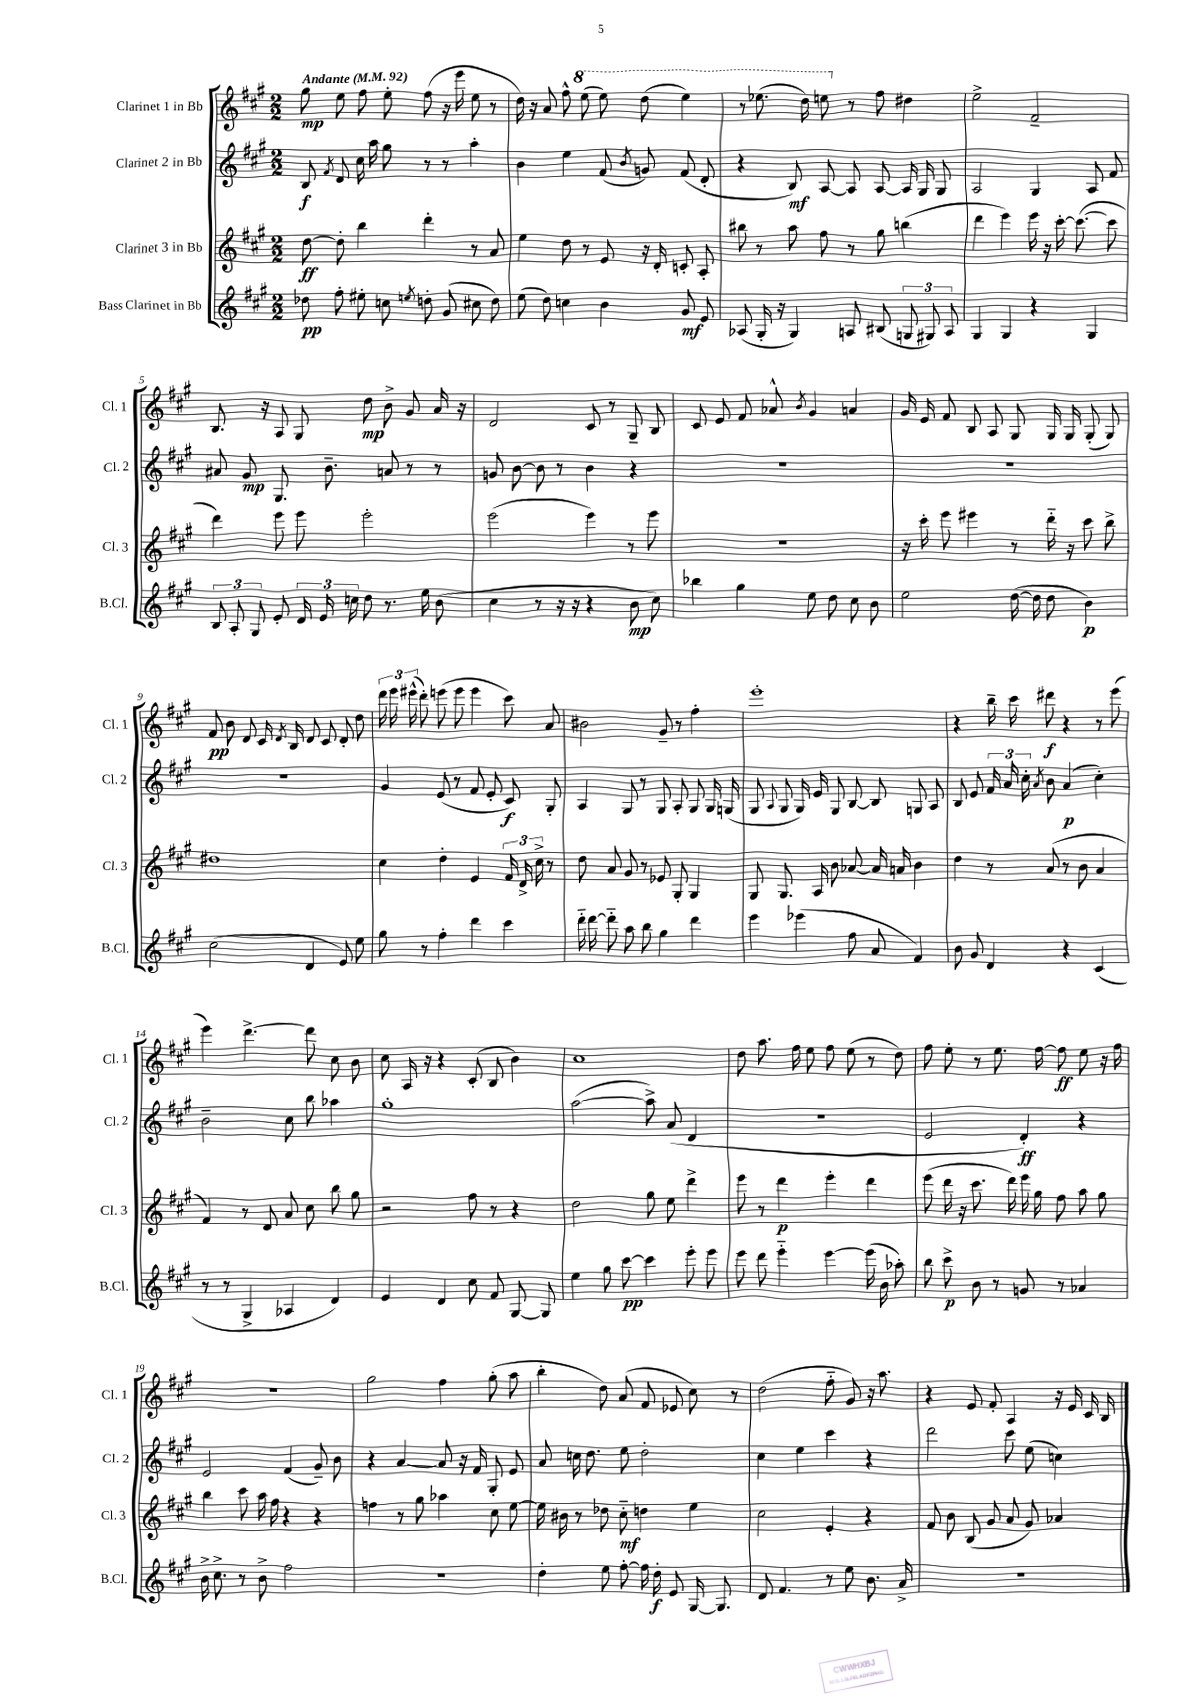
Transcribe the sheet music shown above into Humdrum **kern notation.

**kern	**kern	**kern	**kern
*staff4	*staff3	*staff2	*staff1
*clefG2	*clefG2	*clefG2	*clefG2
*k[f#c#g#]	*k[f#c#g#]	*k[f#c#g#]	*k[f#c#g#]
*M2/2	*M2/2	*M2/2	*M2/2
*MM92	*MM92	*MM92	*MM92
8dd-	[8dd	8B	8gg#
.	.	8qf#	.
8ff#'	8dd']	8d	8ee
8ee#'	4bb	16cc#	8ff#
.	.	16aa	.
8cc	.	8gg#	8ee'
8qee	.	.	.
8dd'	4ddd'	8r	(8ff#
(8g#	.	8r	16r
.	.	.	16eee
8cc#	8r	4aa'	8ee
8dd)	8a	.	8r
=	=	=	=
(8ee	4ee	4b	16dd)
.	.	.	16r
8dd)	.	.	8a
4cc	8dd	4ee	8ff#^^
.	8r	.	(8eee
4b	8e	(8f#	8eee)
.	.	8qb	.
.	16r	8g)	(8ddd
.	16d'	.	.
8g#	8c'	(8f#	4eee)
8e	8A'	8d'	.
=	=	=	=
(8A-	8bb#	4r	8r
16G#'	8r	.	(8.eee-
16r	.	.	.
4G#)	8aa	8B)	.
.	.	.	16ddd)
.	8ff#	[8A	8eee
8A	8r	8A]	8r
(8B#	8gg#	[8A	8ff#
12G	(4bb	16A]	4dd#
.	.	16G#	.
12G#)	.	.	.
.	.	8G#	.
12A	.	.	.
=	=	=	=
4G#	4ddd	2A	2ee^
4G#	4eee)	.	.
4r	16eee	4G#	2f#~
.	16r	.	.
.	[16ccc#'	.	.
.	(8.ccc#_	.	.
4G#	.	8A	.
.	8ccc#]	8f#	.
=	=	=	=
12B	4ddd)	8a#	8.B
12A'	.	.	.
.	.	8g#	.
12G#	.	.	.
.	.	.	16r
8e'	8eee	8.G#	8A
24d	8eee	.	8G#
24e	.	.	.
.	.	8.b~	.
24cc	.	.	.
8dd	2eee'	.	8dd
8.r	.	8a	8b^
.	.	8r	8g#
16ee	.	.	.
(8b	.	8r	16a
.	.	.	16r
=	=	=	=
4cc#	(2eee	8g	2d
.	.	[8b	.
8r	.	8b]	.
16r	.	8r	.
16r	.	.	.
4r	4eee)	4b	8c#
.	.	.	8r
8b	8r	4r	8G#~
8cc#)	8eee	.	8B
=	=	=	=
4bb-	1r	1r	8c#
.	.	.	8e
4gg#	.	.	8f#
.	.	.	8a-^^
.	.	.	8qb
8ee	.	.	4g#
8dd	.	.	.
8cc#	.	.	4a
8b	.	.	.
=	=	=	=
2ee	16r	1r	16g#
.	16ccc#'	.	16e
.	8eee	.	8f#
.	4eee#	.	8B
.	.	.	8A
([16dd	8r	.	8G#
16dd]	.	.	.
8dd	16ddd'~	.	16G#
.	16r	.	16G#
4b)	8ccc#	.	(8G#'
.	8bb^	.	8G#)
=	=	=	=
(2cc#	1dd#	1r	8f#
.	.	.	8b
.	.	.	8d
.	.	.	16c#
.	.	.	8qd
.	.	.	16B
4d	.	.	8d
.	.	.	8c#
8e)	.	.	8d'
8ee	.	.	8dd
=	=	=	=
8gg#	4cc#	4g#	24ddd
.	.	.	24eee
.	.	.	(24eee#^^
8r	.	.	8ddd')
4ff#'	4dd'	(8e	(8eee
.	.	8r	8eee
4ddd	4e	8f#	4eee
.	.	8e'	.
4ccc#	24f#	8c#)	8ccc#)
.	24d^	.	.
.	24cc#^	.	.
.	8r	8G#'	8a
=	=	=	=
16ddd'~	8dd	4A	2b#
[16ddd	.	.	.
8ddd'~]	8a	.	.
8aa	8g#	8G#	.
8bb	8r	8r	.
4gg#	8e-	8G#	8g#~
.	8G#'	8A'	8r
4ddd	4G#	8G#	4ff#'
.	.	16G#	.
.	.	(16G	.
=	=	=	=
4eee	8G#	8G#	1eee'
.	.	8qqA	.
.	8.G#	8G#	.
(4eee-	.	16G#)	.
.	16A	16e	.
.	8b	8G#	.
8ff#	[8a-	[8B	.
8a	16a-]	8B]	.
.	16a	.	.
4f#)	4b	8G	.
.	.	8A	.
=	=	=	=
8b	4dd	8B	4r
8g#	.	8e	.
4d	8r	24f#	16bb~
.	.	24a	.
.	.	.	16ccc#
.	.	24cc#'	.
.	.	8qa	.
.	(8a	8b	8ddd#
4r	8r	(4a	4r
.	8b	.	.
(4c#	4a	4cc#')	8r
.	.	.	(8eee
=	=	=	=
8r	4f#)	2b~	4eee)
8r	.	.	.
4G#^	8r	.	[4.ddd^
.	8d	.	.
4A-	8a	8cc#	.
.	8cc#	8bb	8ddd]
4d)	8bb	4aa-	8cc#
.	8gg#	.	8b
=	=	=	=
4e	2r	1gg#'	8cc#
.	.	.	16A
.	.	.	16r
4d	.	.	4r
8cc#	8ff#	.	(8c#'
8f#	8r	.	8B
[8G#	4r	.	4b)
8G#]	.	.	.
=	=	=	=
4ee	2dd	([2aa	1cc#
8gg#	.	.	.
[8ccc#	.	.	.
4ccc#]	8gg#	8aa^])	.
.	8ee	(8a	.
8eee'	4ddd^	4d	.
8eee	.	.	.
=	=	=	=
8eee	8eee	1r	8dd
8ddd	8r	.	8.aa
4eee'~	4ddd	.	.
.	.	.	16ff#
.	.	.	8ee
[4eee	4eee'	.	8ff#
.	.	.	(8ee
(16eee]	4ddd	.	8r
16b	.	.	.
8aa-')	.	.	8dd)
=	=	=	=
8bb	(8eee	2e	8ff#
8ccc#^	16ddd	.	8ee'
.	16r	.	.
8b	8.ccc#	.	8r
8r	.	.	8.ee
.	16ddd)	.	.
8g	16eee	4d')	.
.	16gg#	.	[16ff#
8r	8ff#	.	8ff#]
4a-	8aa	4r	8ee
.	8gg#	.	16r
.	.	.	16ff#
=	=	=	=
16b^	4bb	2e	1r
8.cc#^	.	.	.
8r	8ccc#	.	.
8b^	16aa	.	.
.	16ff#	.	.
2ff#	4r	(4f#	.
.	4r	8g#~)	.
.	.	8b	.
=	=	=	=
1r	4ff	4r	2gg#
.	8r	[4a	.
.	8gg#	.	.
.	4aa-	8a]	4ff#
.	.	16r	.
.	.	16f#	.
.	8cc#	8G#'	(8gg#'
.	[8ee	8e	8aa
=	=	=	=
4dd'	16ee]	8a	4bb'
.	16b#	.	.
.	8r	16cc	.
.	.	8.dd	.
8ee	8dd-	.	8dd)
[8ff#'	8cc#'~	8ee	(8a
16ff#]	4dd	2dd'	8f#
16dd'	.	.	.
8e	.	.	8e-
[16G#	4ee	.	8cc#)
8.G#]	.	.	.
.	.	.	8r
=	=	=	=
8d	2cc#	4cc#	(2dd
4.f#	.	.	.
.	.	4ee	.
8r	4e'	4ccc#	8ff#'~
8ee	.	.	8g#)
8.b	4r	4r	16r
.	.	.	8.aa
16a^	.	.	.
=	=	=	=
1r	8f#	2ddd	4r
.	8b	.	.
.	(8B	.	8e
.	8g#	.	8f#'
.	8a	8ccc#	4A
.	8g#)	(8ee	.
.	4a-	4cc)	16r
.	.	.	16e
.	.	.	16c#
.	.	.	16B
==	==	==	==
*-	*-	*-	*-
